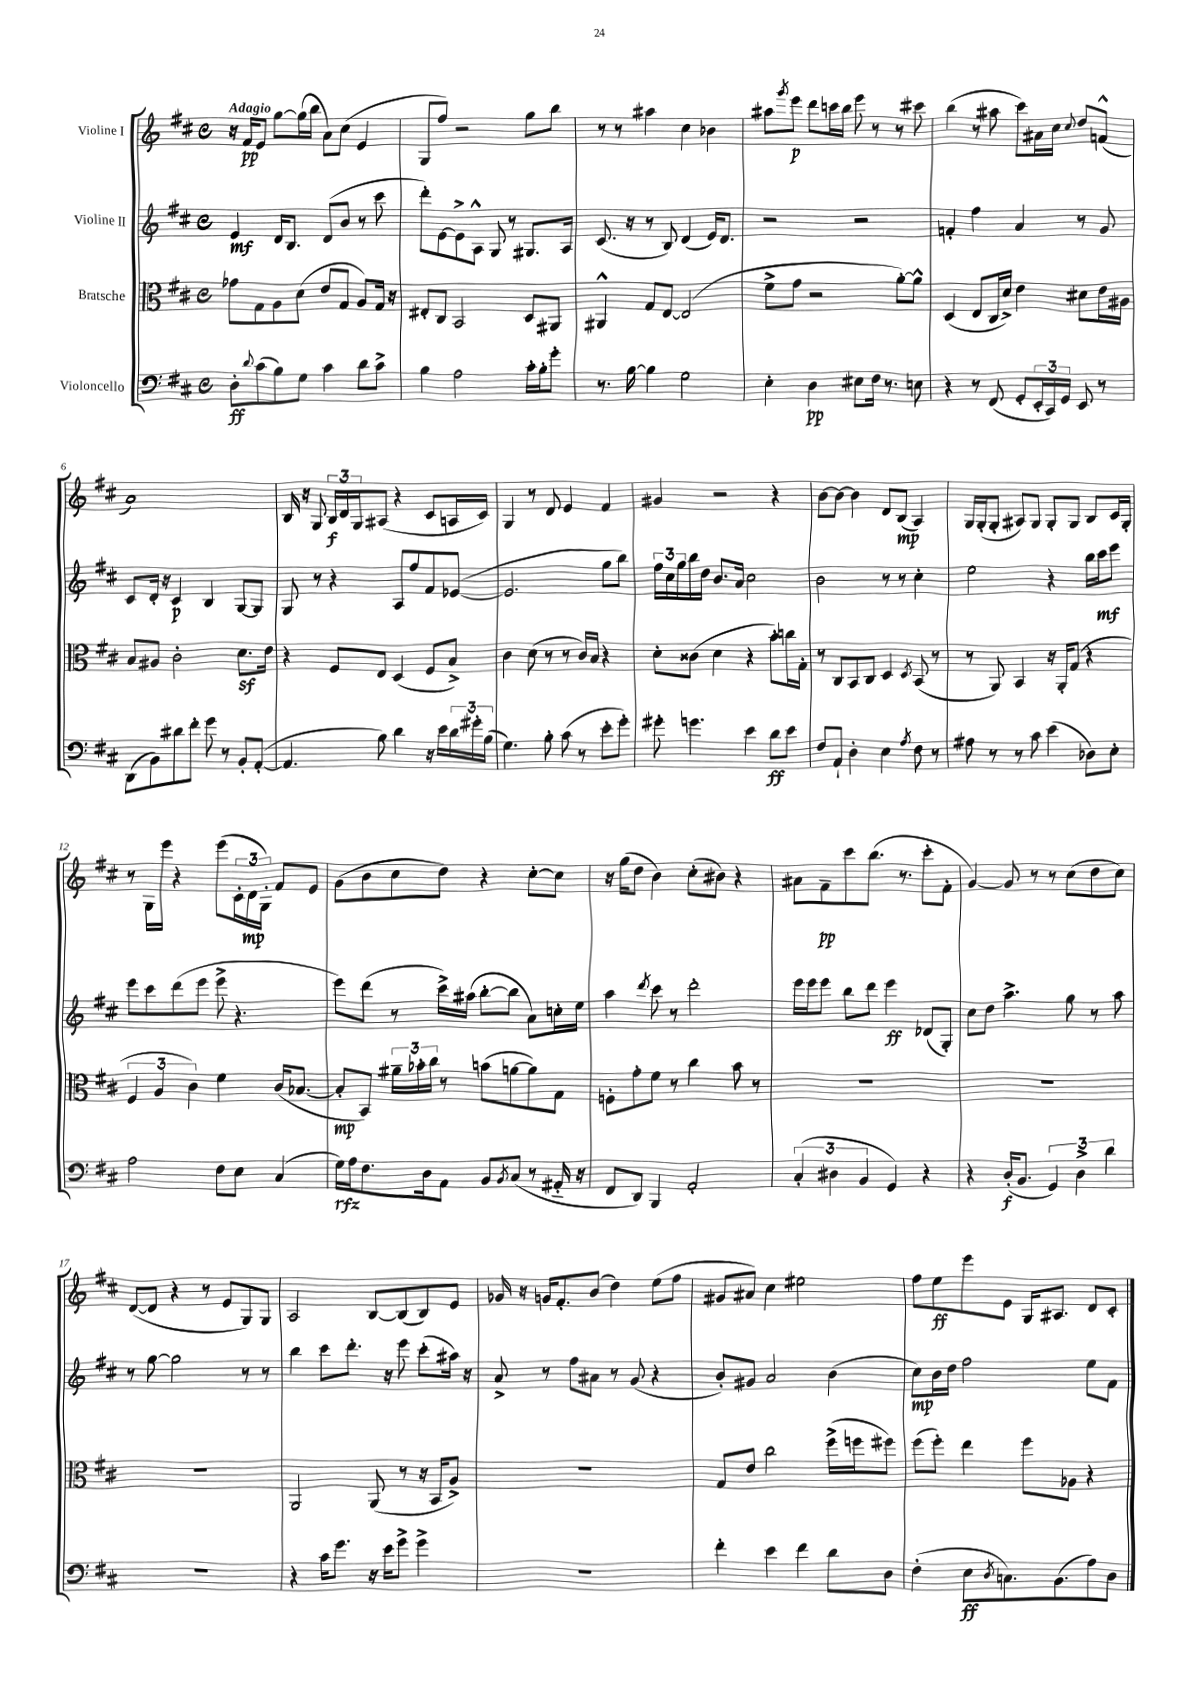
<<
\new StaffGroup <<
\new Staff = "s0" \with { instrumentName = "Violine I" } {
    \clef treble \key d \major \defaultTimeSignature \time 4/4 \tempo "Adagio"
    r16 fis'16\pp e'8 g''8~ g''16( b''16 a'8) cis''8( e'4 |
    g8 fis''8) r2 g''8 b''8 |
    r8 r8 ais''4 cis''4 bes'4 |
    ais''8 \acciaccatura { g'''8 } e'''8\p d'''8 c'''16 b''16 e'''8 r8 r8 cis'''8 |
    b''4( r8 ais''8 cis'''8) ais'16 cis''16 \appoggiatura { cis''8 } d''8 f'8-^( |
    a'1) |
    b16 r16 g8 \tuplet 3/2 { b16\f d'16 g16 } ais8( r4 cis'8 a16 cis'16) |
    g4 r8 d'8 e'4 fis'4 |
    gis'4 r2 r4 |
    b'8~ b'8~ b'4 d'8 b8\mp( a4) |
    g16 g16-.( g8-. ais8) g8 g8-. g8 b8 cis'16 g16-. |
    r8 g16 e'''16 r4 e'''8( \tuplet 3/2 { cis'16-. d'16\mp g16-.) } fis'8 e'8 |
    g'8( b'8 cis''8 d''8) r4 cis''8~-. cis''8 |
    r16 g''16( d''8 b'4) cis''8-.( bis'8) r4 |
    ais'8 fis'8--\pp cis'''8 b''8.( r8. cis'''8-. fis'8-. |
    g'4~) g'8 r8 r8 cis''8( d''8 cis''8) |
    d'8~( d'8 r4 r8 e'8 g8) g8 |
    a2 b8~ b8( b8) e'8 |
    ges'16 r16 g'16 fis'8.-. b'8( d''4) e''8( fis''8 |
    gis'8 ais'8) cis''4 eis''2 |
    fis''8 e''8\ff e'''8 e'8 g16 ais8. d'8 cis'8-. \bar "|." |
}
\new Staff = "s1" \with { instrumentName = "Violine II" } {
    \clef treble \key d \major \defaultTimeSignature \time 4/4
    e'4\mf d'16 b8. d'8( b'8 r8 cis'''8 |
    d'''8-.) e'8~ e'8-> a8-^ g8 r8 gis8. a16 |
    cis'8.( r16 r8 b8) d'4( e'16) d'8. |
    r2 r2 |
    f'4-. fis''4 a'4 r8 g'8 |
    cis'8 d'16-. r16 cis'4\p b4 g8~ g8 |
    g8 r8 r4 a8 fis''8 fis'8 ees'8~( |
    ees'2. g''8 b''8) |
    \tuplet 3/2 { fis''16 cis''16 g''16 } b''16 d''16 b'8. a'16 cis''2 |
    b'2 r8 r8 cis''4-. |
    e''2 r4 b''16 cis'''16\mf e'''8 |
    e'''8 cis'''8 d'''8( e'''8 e'''8-> r4. |
    e'''8) d'''8( r8 cis'''16->) ais''16( b''8~-. b''8 a'8) c''16-. e''16 |
    a''4 \acciaccatura { d'''8 } cis'''8 r8 d'''2-. |
    e'''16 e'''16 e'''8 b''8 d'''8 e'''4\ff des'8( g8-.) |
    cis''8 d''8 a''4.-> g''8 r8 a''8 |
    r8 g''8~ g''2 r8 r8 |
    b''4 cis'''8 d'''8.-. r16 e'''8 cis'''8-.( ais''16) r16 |
    a'8-> r8 fis''8 ais'8 r8 g'8( r4 |
    b'8-.) gis'8 a'2 b'4( |
    cis''8\mp) b'16 d''16 fis''2 e''8 fis'8 \bar "|." |
}
\new Staff = "s2" \with { instrumentName = "Bratsche" } {
    \clef alto \key d \major \defaultTimeSignature \time 4/4
    ges'8 g8 a8 d'8( e'8 g8 a8) g16 r16 |
    eis8-. cis8 b,2 d8 ais,8 |
    ais,4-^ g8 e8~ e2( |
    fis'8-> g'8 r2 a'8~-.) a'8-^ |
    d4( e8 cis16 d'16->) e'4 dis'8 e'16 ais16 |
    b8 ais8 cis'2-. d'8.\sf e'16 |
    r4 fis8 e8 d4( fis8 b8->) |
    cis'4 d'8( r8 r8 cis'16) b16 r4 |
    d'8-. cisis'8( d'4 r4 b'8-.) c''16 g16-. |
    r8 cis8 b,8 cis8 d4 \acciaccatura { d8 } b,8( r8 |
    r8 a,8) b,4 r16 a,16-. g8( r4 |
    \tuplet 3/2 { fis4 a4 cis'4) } fis'4 cis'16( bes8.~ |
    bes8-.\mp b,8) \tuplet 3/2 { ais'16-- bes'16-. cis''16 } r8 b'8( a'8~ a'8) g8 |
    f8-. g'8-. fis'8 r8 cis''4 b'8 r8 |
    R1 |
    R1 |
    R1 |
    a,2 a,8( r8 r16 b,16 a8->) |
    r1 |
    g8 e'8 cis''2 fis''16->( f''16 fis''8) |
    fis''8( fis''8-.) e''4 fis''8 aes8 r4 \bar "|." |
}
\new Staff = "s3" \with { instrumentName = "Violoncello" } {
    \clef bass \key d \major \defaultTimeSignature \time 4/4
    d8-.\ff \appoggiatura { d'8 } cis'8( b8) g8 cis'4 d'8 cis'8-> |
    b4 a2 cis'16-. b16-. g'8-. |
    r8. b16~ b4 g2 |
    e4-. d4\pp eis8 fis16 r8. e8 |
    r4 r8 fis,8( g,8-. \tuplet 3/2 { e,16-. cis,16) g,16 } e,8 r8 |
    d,8( b,8) dis'8 fis'8-. g'8 r8 b,8-. a,8~-.( |
    a,4. b8) d'4 r16 e'16 \tuplet 3/2 { d'16 gis'16-. b16( } |
    g4.) b8-. cis'8( r8 e'8-. g'8-.) |
    gis'8-. g'4. e'4 d'8\ff e'8 |
    fis8 a,8-! d4-. e4 \acciaccatura { a8 } fis8 r8 |
    ais8 r8 r8 cis'8 e'4( des8) e8-. |
    a2 fis8 e8 cis4( |
    g16\rfz) a16 fis8. d16 a,8 b,8 \acciaccatura { b,8 } cis8( r8 ais,16-_ r16 |
    fis,8 d,8) b,,4 a,2-. |
    \tuplet 3/2 { cis4-.( dis4 b,4 } g,4) r4 |
    r4 d16-.\f( b,8. \tuplet 3/2 { g,4) d4-> d'4 } |
    r1 |
    r4 cis'16 g'8. r16 e'16 g'8-> g'4-> |
    R1 |
    fis'4-. e'4 fis'4 d'8 d8 |
    fis4-.( e8\ff \acciaccatura { d8 } c8.) b,8.( a8) d8 \bar "|." |
}
>>
>>
